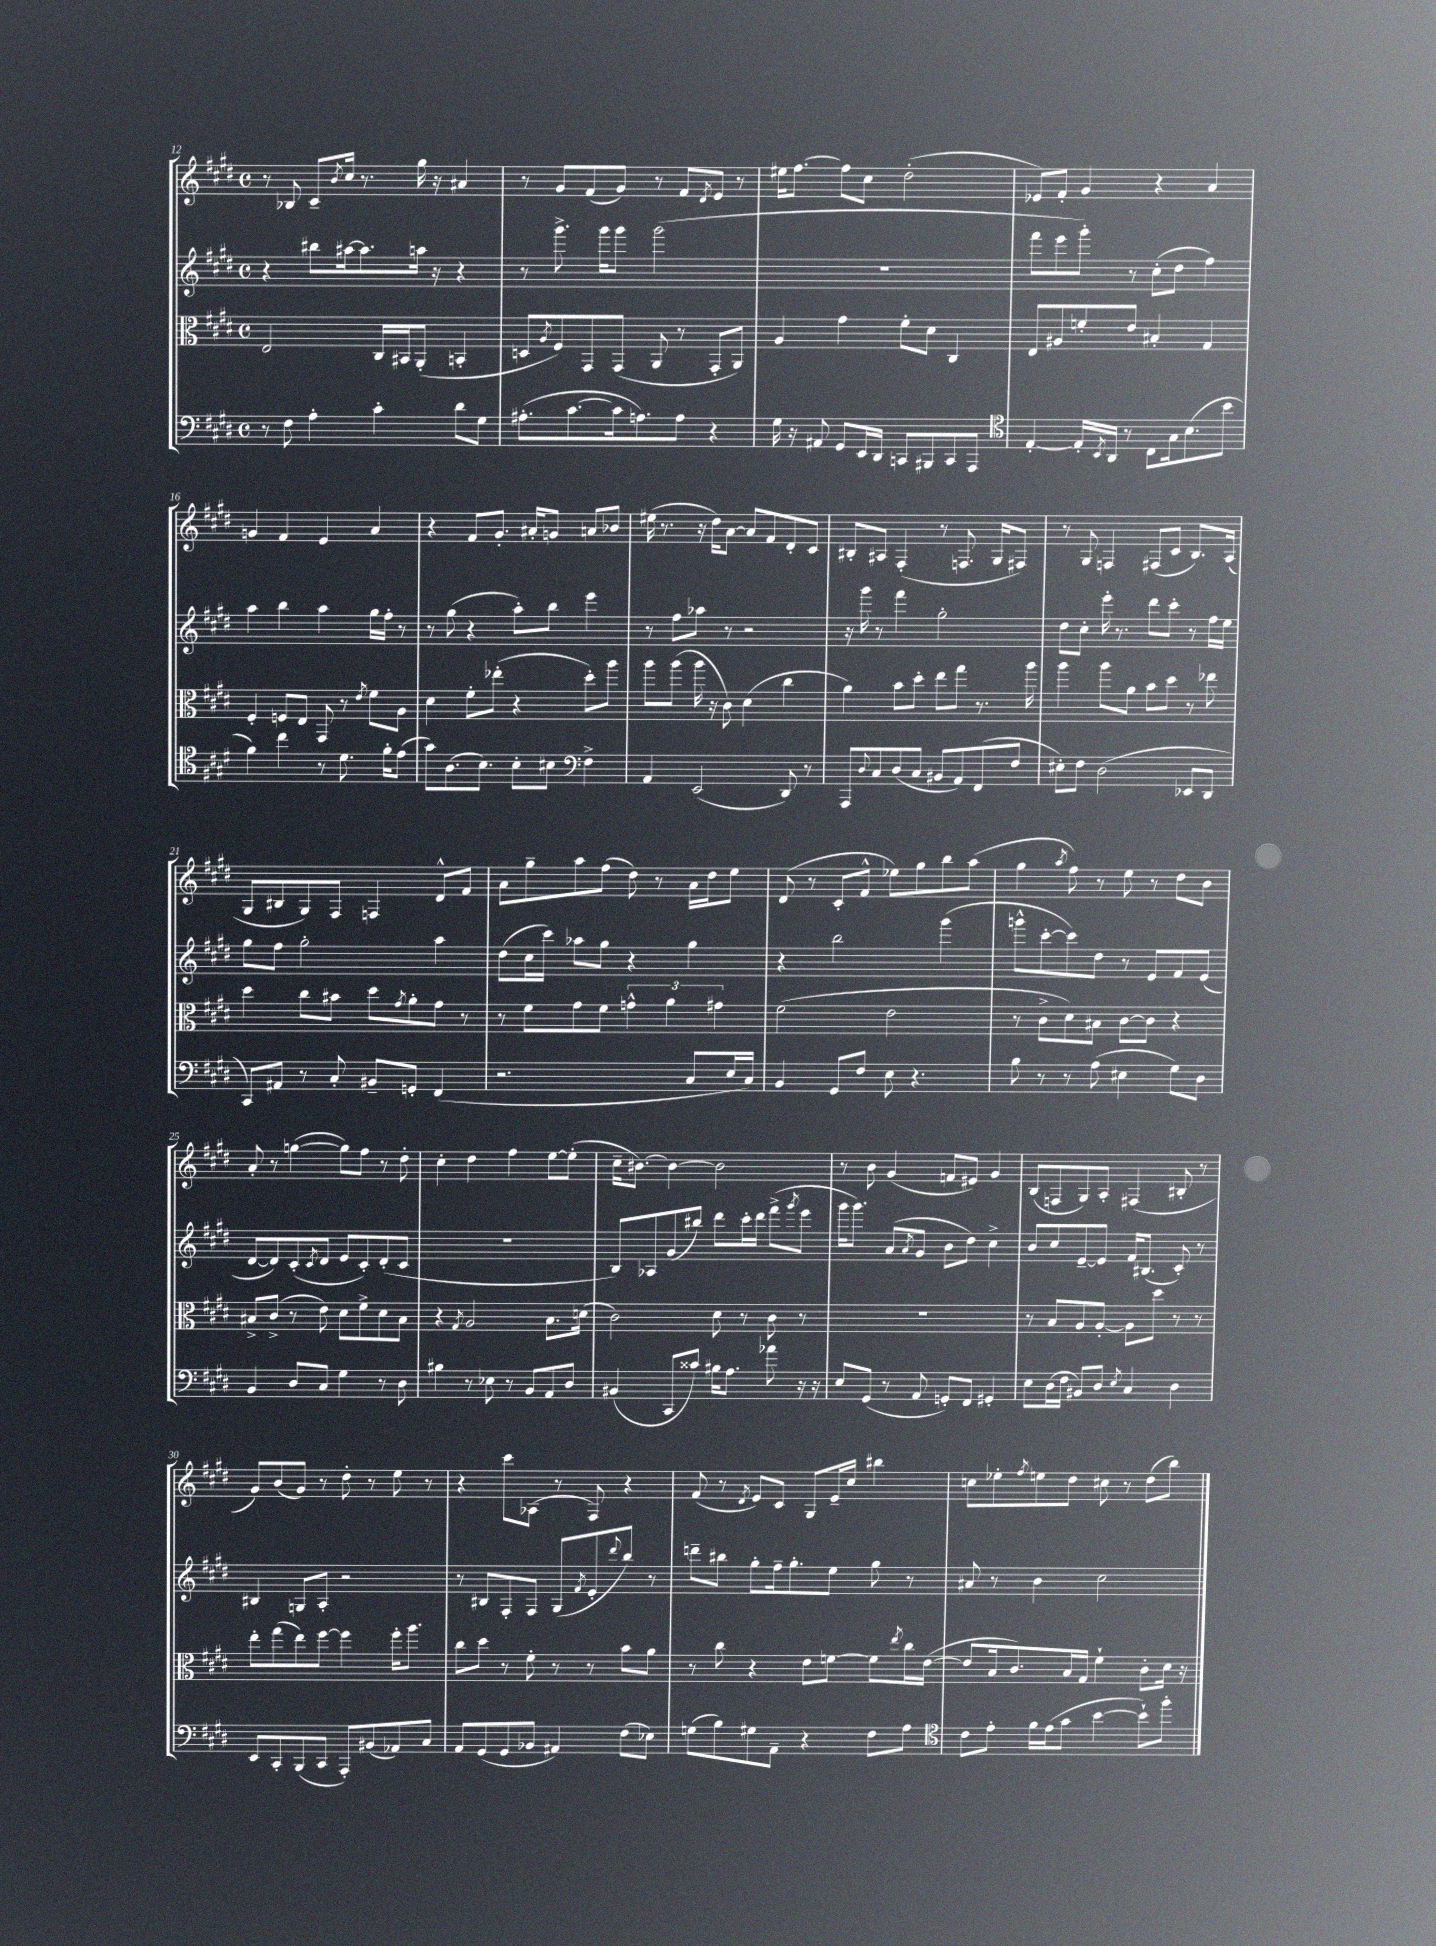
<<
\new StaffGroup <<
\new Staff = "s0" {
    \clef treble \key e \major \defaultTimeSignature \time 4/4
    r8 bes8 cis'8-- \acciaccatura { b'8 } cis''16 r8. gis''16 r16 ais'4 |
    r8 gis'8 fis'8( gis'8) r8 fis'8 \acciaccatura { dis'8 } e'8 r8 |
    eis''16 fis''8.~ fis''8 cis''8 dis''2-.( |
    ees'8) fis'8-. gis'4 r4 a'4 |
    g'4 fis'4 e'4 a'4 |
    r4 fis'8 gis'8.-. ais'16-. g'8 a'8 bes'8 |
    eis''16( r8. r16 dis''16) a'8~ a'8 fis'8 dis'8-. cis'8 |
    bis8-. ais8 fis4-.( r8 f8. gis16 fis8) |
    r8 gis8 f4 fis8( cis'8 b8.) a16( |
    gis8 bis8 gis8) fis8 f4 dis'8-^ fis'8 |
    a'8 gis''8-- a''8 fis''8( dis''8) r8 a'16 dis''16 e''8 |
    dis'8( r8 cis'8-. fis'8-^ ees''8) gis''8 b''8 a''8( |
    gis''4 \acciaccatura { a''8 } fis''8) r8 e''8 r8 dis''8 b'8 |
    a'8-. r8 g''4~( g''8) fis''8 r8 dis''8-. |
    cis''4-. dis''4 fis''4 e''8~ e''8-.( |
    cis''16-- bis'8.~) bis'4~ bis'2 |
    r8 b'8 gis'4( f'8 eis'8) gis'4 |
    b8( f8 gis8) a8-. fis4( bis8-. r8 |
    gis'8) b'8( gis'8) r8 dis''8-. r8 e''8 r8 |
    r4 cis'''8 aes8( r8 fis8) r4 |
    fis'8( r8 \acciaccatura { dis'8 } e'8) cis'8 gis8 e'16-- cis''16 bis''4 |
    c''8 ees''8-. \acciaccatura { fis''8 } e''8 dis''8 cis''8 r8 dis''8( b''8) \bar "|." |
}
\new Staff = "s1" {
    \clef treble \key e \major \defaultTimeSignature \time 4/4
    r4 bis''8 ais''16~ ais''8. a''16 r16 r4 |
    r8 gis'''8.-> gis'''16 gis'''8 gis'''2( |
    R1 |
    fis'''8 e'''8 gis'''8-.) r8 cis''8-.( dis''8 fis''4) |
    a''4 b''4 a''4 gis''16 fis''16-. r8 |
    r8 gis''8( r4 a''8-.) b''8 e'''4 |
    r8 fis''8 aes''8 r8 r2 |
    r16 gis'''16 r8 fis'''4 gis''2-. |
    dis''8 cis''8-. e'''16-. r8. dis'''8 cis'''8-. r8 fis''16 e''16 |
    gis''8 fis''8 gis''2-. a''4 |
    dis''8( cis''16 cis'''16) aes''8 gis''8 r4 gis''4 |
    r4 b''2 gis'''4( |
    g'''8-^ cis'''8~-. cis'''8) dis''8 r8 e'8 fis'8 e'8( |
    dis'8~ dis'8) cis'8-.( \acciaccatura { cis'8 } dis'8 e'8 cis'8-.) dis'8-.( cis'8 |
    R1 |
    b8) aes8 gis'8( bis''8) dis'''8 cis'''16-. dis'''16 fis'''8->( \acciaccatura { gis'''8 } e'''8 |
    gis'''16 gis'''8.) a'8( \acciaccatura { a'8 } gis'8 b'8 dis''8) cis''4-> |
    b'8 cis''8 e'8~-- e'8 fis'16 bis8.( cis'8-.) r8 |
    bis4 g8 a8-. r2 |
    r8 bis8 fis8-. fis8 gis8( \acciaccatura { fis'8 } e'8-. \appoggiatura { dis'''8 } b''8) r8 |
    d'''8-- bis''8 gis''8-. fis''16-- gis''8.-. e''8 gis''8 r8 |
    ais'8 r8 b'4 cis''2 \bar "|." |
}
\new Staff = "s2" {
    \clef alto \key e \major \defaultTimeSignature \time 4/4
    e2 cis16 bis,16 a,8-.( b,4-. |
    d8 \acciaccatura { a8 } fis8) gis,8 gis,8( a,8 r8 gis,8-. a,8) |
    a4 gis'4 fis'8-. dis'8 cis4 |
    e8 ais8 f'8-. e'8 bis4-. gis4 |
    fis4-. f8 e8 gis,8 r8 \acciaccatura { e'8 } fis'8 a8 |
    dis'4 fis'8-. ees''8-.( r4 dis''8-.) a''8 |
    a''8 a''8( a''16 r16 cis'8) dis'4( cis''4 |
    a'4) b'8 dis''8-. e''8 gis''8 r8. a''16 |
    a''4 a''8 a'8 b'8 dis''8 r8 ees''8 |
    dis''4 cis''8 bis'8 dis''8 \acciaccatura { gis'8 } a'8-. gis'8 r8 |
    r8 fis'8 gis'8 fis'8 \tuplet 3/2 { g'4-^ a'4 gis'4 } |
    fis'2( e'2 |
    r8 cis'8-> dis'8) bis8 cis'8~ cis'8 r4 |
    bis8-> cis'8->( r8 e'8) dis'8 fis'8-> dis'8 bis8 |
    r4 \acciaccatura { gis8 } a2 b8. d'16( |
    cis'2) dis'8 r8 cis'8 r8 |
    R1 |
    r8 b8 a8 a8~-. a8 dis''8 r8 r8 |
    e''8-. gis''8( e''8) fis''8~ fis''4 fis''16-. a''8. |
    cis''8 dis''8 r8 fis'8-. r8 r8 b'8 a'8 |
    r8 cis''8 r4 e'8 f'8~ f'8 \acciaccatura { e''8 } cis''16 e'16~( |
    e'8 b16 cis'8.) b16 gis16 fis'4-! cis'8-. dis'16 r16 \bar "|." |
}
\new Staff = "s3" {
    \clef bass \key e \major \defaultTimeSignature \time 4/4
    r8 fis8 a4-. cis'4-. dis'8 gis8 |
    ais8.-.( cis'8.~ cis'16 a8.) a8 r4 |
    gis16 r16 ais,8 gis,8 e,16 dis,16 c,8 bis,,8 c,8 a,,8 |
    \clef tenor e4~-. e16-. \acciaccatura { b,8 } a,16 r8 cis8 gis16 b8.( b'8 |
    fis'4) cis''4 r8 dis'8. fis'16-. e'8( |
    gis'8) a8.( b8.) b8-. bis8 \clef bass fis4-> |
    a,4 e,2( dis,8) r8 |
    a,,8 \appoggiatura { dis8 } cis8 dis8( cis8 bis,8 a,8) fis,8( fis8 |
    eis8-.) fis8 dis2( ees,8 dis,8 |
    cis,8) ais,8 r8 cis8-. bis,8-- g,8-. fis,4( |
    r2. cis8 e16 cis16) |
    b,4 gis,8 fis8 e8 r4. |
    b8 r8 r8 a8( eis4 gis8) dis8 |
    b,4 dis8 cis8 gis4 r8 dis8 |
    bis4 r8 ees8 r8 b,8 a,8 dis8 |
    bis,4( cis,8 cisis'8) bis16 a8. aes'8 r16 r16 |
    e8 gis,8( r8 a,8 g,8-.) fis,8 gis,4-. |
    e8 dis16( fis16 bis,8) dis8 \acciaccatura { e8 } cis4 dis4 |
    e,8 cis,8-. b,,8( cis,8 a,,8-.) bis,8( aes,8) cis8 |
    a,8 gis,8( gis,8 bes,8 ais,4) fis8( ees8) |
    g8( b8) gis8 a,8-- r4 fis8 a8 |
    \clef tenor cis'8 e'8-. fis'16 e'16( gis'8 b'4~ b'8-!) fis''8-. \bar "|." |
}
>>
>>
\layout { \context { \Score currentBarNumber = #12 } }
